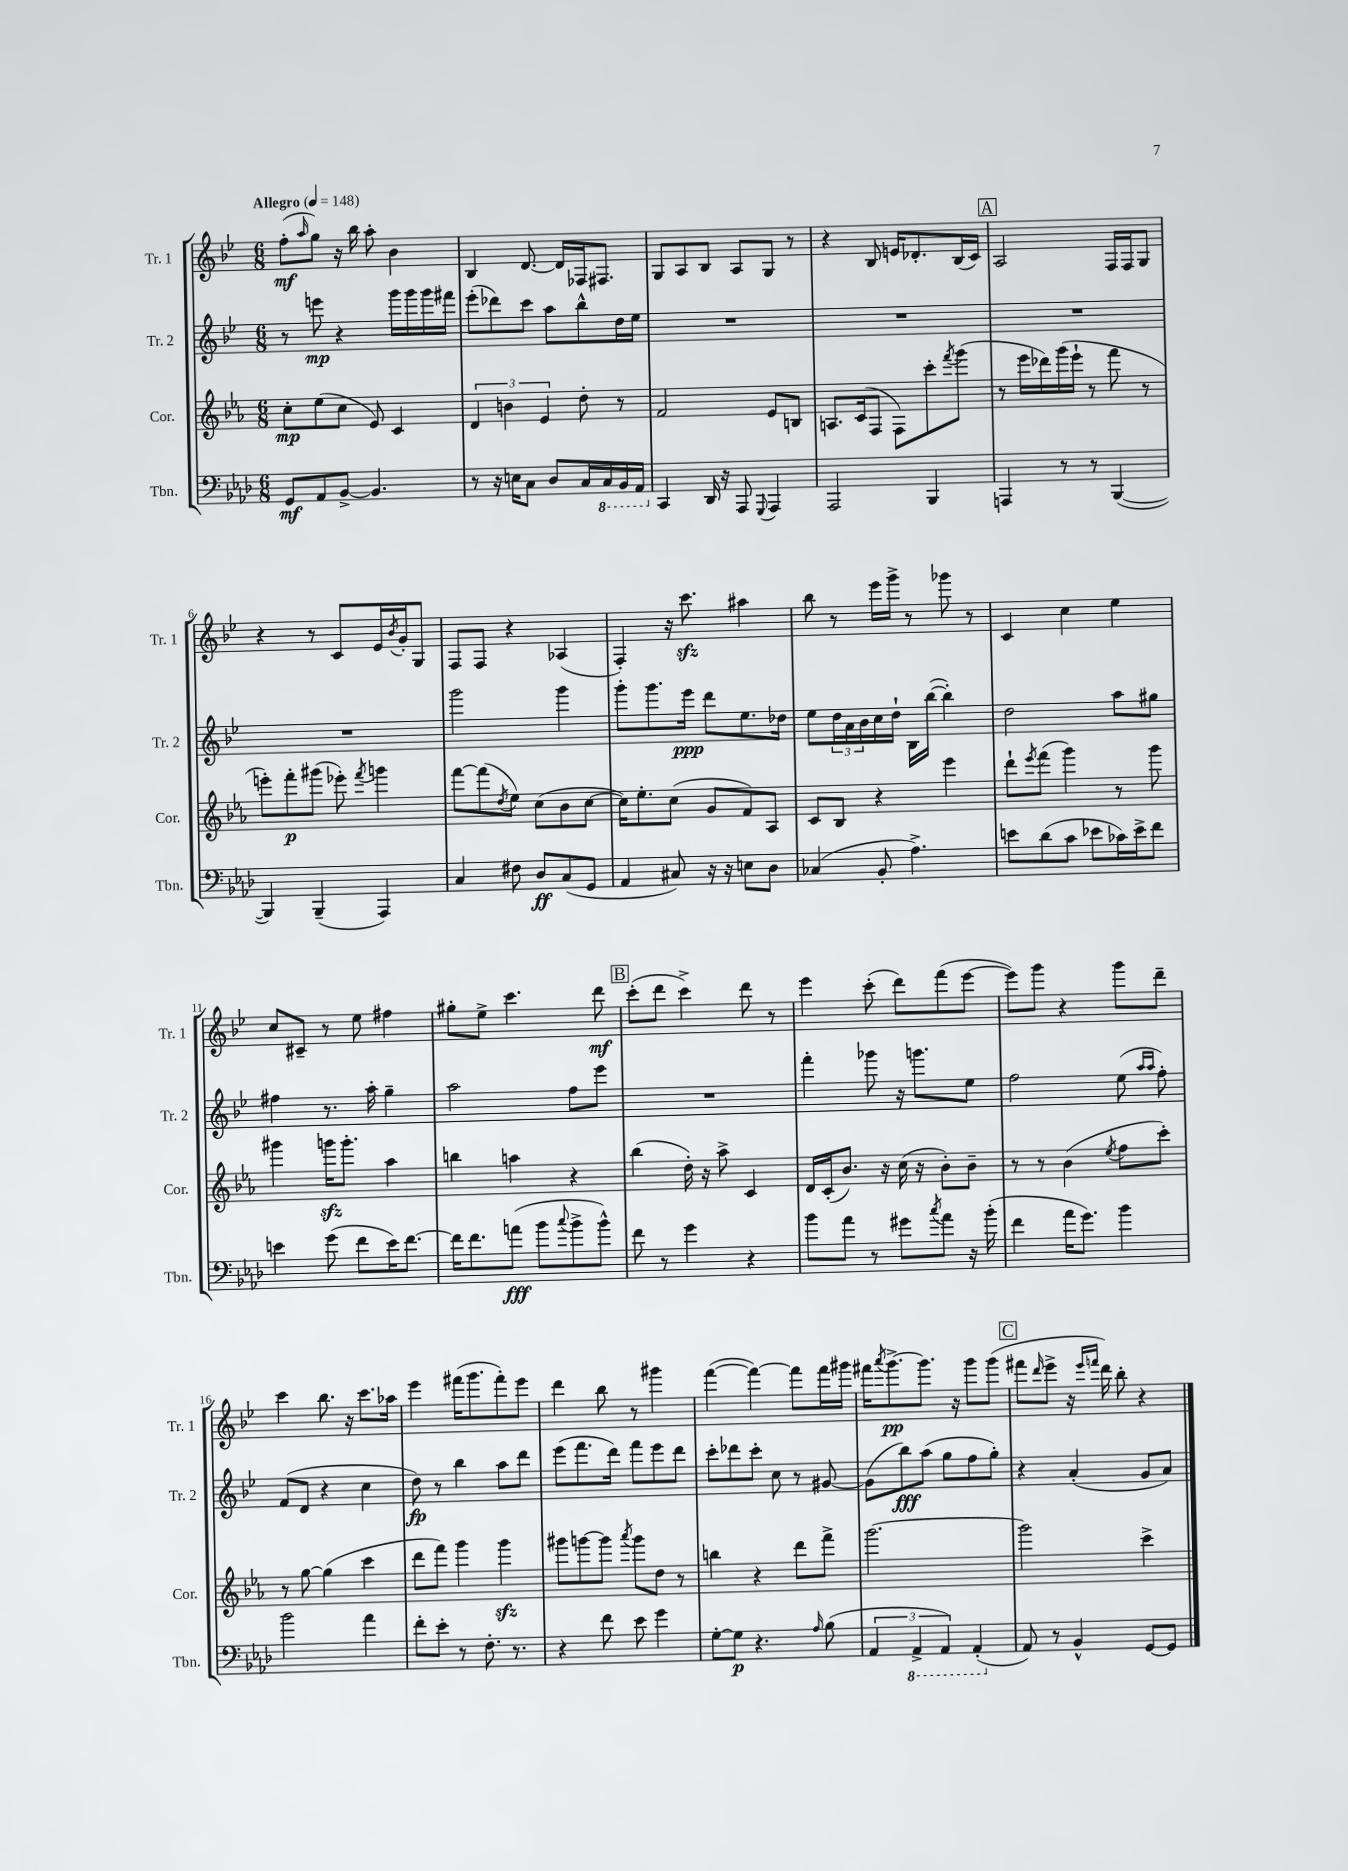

**kern	**dynam	**kern	**dynam	**kern	**dynam	**kern	**dynam
*part4	*part4	*part3	*part3	*part2	*part2	*part1	*part1
*staff4	*staff4	*staff3	*staff3	*staff2	*staff2	*staff1	*staff1
*I"Tbn.	*	*I"Cor.	*	*I"Tr. 2	*	*I"Tr. 1	*
*I'Tbn.	*	*I'Cor.	*	*I'Tr. 2	*	*I'Tr. 1	*
*clefF4	*	*clefG2	*	*clefG2	*	*clefG2	*
*k[b-e-a-d-]	*	*k[b-e-a-]	*	*k[b-e-]	*	*k[b-e-]	*
*M6/8	*	*M6/8	*	*M6/8	*	*M6/8	*
*MM148	*	*MM148	*	*MM148	*	*MM148	*
=1	=1	=1	=1	=1	=1	=1	=1
!	!	!	!	!	!	!LO:TX:a:B:t=Allegro	!
8GG/L	mf	8cc'\L	mp	8r	.	(8ff'\L	mf
.	.	.	.	.	.	16qqaa/	.
8AA-/	.	(8ee-\	.	8eeen\	mp	8gg\J)	.
[8BB-^/J	.	8cc\J	.	4r	.	16r	.
.	.	.	.	.	.	16bb-\	.
4.BB-/]	.	8e-/)	.	.	.	8aa'\	.
.	.	4c/	.	16ggg\LL	.	4b-\	.
.	.	.	.	16ggg\	.	.	.
.	.	.	.	16ggg\	.	.	.
.	.	.	.	16fff#X\JJ	.	.	.
=2	=2	=2	=2	=2	=2	=2	=2
8r	.	6d/	.	(8eee-'\L	.	4B-/	.
16r	.	.	.	8ddd-X\)	.	.	.
.	.	6bn\	.	.	.	.	.
16En\KL	.	.	.	.	.	.	.
8C\J	.	.	.	8ccc\J	.	[8.d/	.
.	.	6e-/	.	.	.	.	.
8D-/L	.	.	.	8aa\L	.	.	.
.	.	.	.	.	.	16d/LL]	.
16C/L	.	8dd'\	.	8bb-^^\	.	16F-X/J	.
*8ba	*	*	*	*	*	*	*
16CC/	.	.	.	.	.	8.F#X/J	.
16BBB-/	.	8r	.	16dd\L	.	.	.
16AAA-/JJ	.	.	.	16ee-\JJ	.	.	.
=3	=3	=3	=3	=3	=3	=3	=3
*X8ba	*	*	*	*	*	*	*
4CC/	.	2f/	.	2.r	.	8G/L	.
.	.	.	.	.	.	8A/	.
16DD-/	.	.	.	.	.	8B-/J	.
16r	.	.	.	.	.	.	.
8AAA-/	.	.	.	.	.	8A/L	.
8qqGGG/	.	.	.	.	.	.	.
4AAA-/	.	8e-/L	.	.	.	8G/J	.
.	.	8Bn/J	.	.	.	8r	.
=4	=4	=4	=4	=4	=4	=4	=4
2AAA-/	.	8.An/L	.	2.r	.	4r	.
.	.	(16c/k	.	.	.	.	.
.	.	8F/J	.	.	.	8B-/	.
.	.	8F\L)	.	.	.	16en/KL	.
.	.	.	.	.	.	8.d-X'/	.
4BBB-/	.	8ccc'\	.	.	.	.	.
.	.	8qfff/	.	.	.	.	.
.	.	(8ggg\J	.	.	.	(16B-/L	.
.	.	.	.	.	.	16c/JJ)	.
!!LO:REH:place=s1:t=A
=5	=5	=5	=5	=5	=5	=5	=5
4AAAn/	.	8r	.	2.r	.	2A/	.
.	.	16eee-\LL	.	.	.	.	.
.	.	16ddd-X\)	.	.	.	.	.
8r	.	(16ggg\	.	.	.	.	.
.	.	16eee-`\JJ	.	.	.	.	.
8r	.	8r	.	.	.	.	.
([4BBB-/	.	8fff\	.	.	.	16F/LL	.
.	.	.	.	.	.	16F/J	.
.	.	8r	.	.	.	8G/J	.
!!LO:LB:g=z
=6	=6	=6	=6	=6	=6	=6	=6
4BBB-/])	.	8eeen'\L)	.	2.r	.	4r	.
.	.	8fff'\	p	.	.	.	.
(4BBB-~/	.	(8ggg#X\J	.	.	.	8r	.
.	.	8eee-X'\)	.	.	.	8c/L	.
.	.	8qfff/	.	.	.	.	.
4AAA-/)	.	4gggn\	.	.	.	16e-/L	.
.	.	.	.	.	.	8qb-/	.
.	.	.	.	.	.	16g'/J	.
.	.	.	.	.	.	8G/J	.
=7	=7	=7	=7	=7	=7	=7	=7
4C/	.	[8fff\L	.	2ggg\	.	8F/L	.
.	.	(8fff\]	.	.	.	8F/J	.
.	.	8qdd/	.	.	.	.	.
8F#X\	.	8ee-\J)	.	.	.	4r	.
8D-/L	ff	(8cc\L	.	.	.	.	.
(8C/	.	8b-\	.	4ggg\	.	(4A-X/	.
8GG/J	.	[8cc\J	.	.	.	.	.
=8	=8	=8	=8	=8	=8	=8	=8
4AA-/	.	16cc\KL])	.	8ggg'\L	.	4F'/)	.
.	.	8.ee-'\	.	.	.	.	.
.	.	.	.	8.ggg\	.	.	.
8C#X/)	.	(8cc\J	.	.	.	16r	.
.	.	.	.	16eee-\Jk	ppp	8.ccczz\	.
16r	.	8g/L	.	8ddd\L	.	.	.
16r	.	.	.	.	.	.	.
8En\L	.	8f/)	.	8.ee-\	.	4aa#X\	.
8D-\J	.	8A-/J	.	.	.	.	.
.	.	.	.	16dd-X\Jk	.	.	.
=9	=9	=9	=9	=9	=9	=9	=9
(4C-X/	.	8c/L	.	8ee-\L	.	8bb-\	.
.	.	8B-/J	.	24dd\L	.	8r	.
.	.	.	.	24a\	.	.	.
.	.	.	.	24b-\	.	.	.
8BB-'/	.	4r	.	16cc\	.	16eee-\LL	.
.	.	.	.	16dd`\JJ	.	16ggg^\JJ	.
4.A-^\)	.	.	.	16B-\LL	.	8r	.
.	.	.	.	([16bb-\JJ	.	.	.
.	.	4eee-\	.	4bb-'\])	.	8ggg-X\	.
.	.	.	.	.	.	8r	.
=10	=10	=10	=10	=10	=10	=10	=10
8en\L	.	8ddd`\L	.	2dd\	.	4c/	.
.	.	8qeee-/	.	.	.	.	.
(8d-\	.	(8fff\J	.	.	.	.	.
8c\J	.	4ggg\)	.	.	.	4cc\	.
8e-X\L	.	.	.	.	.	.	.
16c-X\L)	.	8r	.	8aa\L	.	4ee-\	.
16e-^\J	.	.	.	.	.	.	.
8f\J	.	8ggg\	.	8gg#X\J	.	.	.
!!LO:LB:g=z
=11	=11	=11	=11	=11	=11	=11	=11
4en\	.	4ggg#X\	.	4ff#X\	.	8cc/L	.
.	.	.	.	.	.	8c#X~/J	.
(8g\	.	16gggnzz\KL	.	8.r	.	8r	.
.	.	8.ggg'\J	.	.	.	.	.
8f\L	.	.	.	.	.	8ee-\	.
.	.	.	.	16aa'\	.	.	.
16e\K)	.	4aa-\	.	4gg~\	.	4ff#X\	.
[8.f\J	.	.	.	.	.	.	.
=12	=12	=12	=12	=12	=12	=12	=12
16f\KL]	.	4bbn\	.	2aa\	.	8gg#X'\L	.
8.f\	.	.	.	.	.	.	.
.	.	.	.	.	.	8ee-^\J	.
(8an\J	fff	4aan\	.	.	.	4.ccc\	.
8b-\L	.	.	.	.	.	.	.
8qqcc/	.	.	.	.	.	.	.
8b-^\	.	4r	.	8ff\L	.	.	.
8b-^^\J)	.	.	.	8eee-\J	.	8ddd\	mf
!!LO:REH:place=s1:t=B
=13	=13	=13	=13	=13	=13	=13	=13
8f\	.	(4bb-\	.	2.r	.	(8ccc'\L	.
8r	.	.	.	.	.	8ddd\J	.
4g\	.	16dd'\)	.	.	.	4ccc^\)	.
.	.	16r	.	.	.	.	.
.	.	8aa-^\	.	.	.	.	.
4r	.	4c/	.	.	.	8ddd\	.
.	.	.	.	.	.	8r	.
=14	=14	=14	=14	=14	=14	=14	=14
8b-\L	.	16d/LL	.	4fff'\	.	4eee-\	.
.	.	(16c'/J	.	.	.	.	.
8a-\J	.	8.b-/J)	.	.	.	.	.
8r	.	.	.	8ggg-X\	.	(8ccc'\	.
.	.	16r	.	.	.	.	.
8g#X\L	.	(16cc\	.	16r	.	8ddd\L)	.
.	.	16r	.	8.gggn\L	.	.	.
8qcc/	.	.	.	.	.	.	.
8a-\J	.	8b-'\L)	.	.	.	(8fff\	.
16r	.	8b-~\J	.	8ee-\J	.	[8eee-\J	.
(16b-'\	.	.	.	.	.	.	.
=15	=15	=15	=15	=15	=15	=15	=15
4f\	.	8r	.	2ff\	.	8eee-\L])	.
.	.	8r	.	.	.	8ggg\J	.
16a-\KL	.	(4b-\	.	.	.	4r	.
8.g\J)	.	.	.	.	.	.	.
.	.	8qee-/	.	.	.	.	.
4b-\	.	8ff\L	.	(8ee-\	.	8ggg\L	.
.	.	.	.	16qqaa/LL	.	.	.
.	.	.	.	16qqaa/JJ	.	.	.
.	.	8ccc'\J)	.	8ff'\)	.	8ddd~\J	.
!!LO:LB:g=z
=16	=16	=16	=16	=16	=16	=16	=16
2b-\	.	8r	.	(8f/L	.	4ccc\	.
.	.	[8gg\	.	8d/J	.	.	.
.	.	(4gg\]	.	4r	.	8.bb-\	.
.	.	.	.	.	.	16r	.
4a-\	.	4ccc\	.	4cc\	.	8.ccc\L	.
.	.	.	.	.	.	16aa-X\Jk	.
=17	=17	=17	=17	=17	=17	=17	=17
8f'\L	.	8ddd\L	.	8dd\)	fp	4eee-\	.
8e-'\J	.	8fff\J)	.	8r	.	.	.
8r	.	4ggg\	.	4bb-\	.	(16fff#X\KL	.
.	.	.	.	.	.	8.ggg\	.
8.F'\	.	.	.	.	.	.	.
.	.	4gggzz\	.	8aa\L	.	8fff#'\)	.
8.r	.	.	.	.	.	.	.
.	.	.	.	8ddd\J	.	8eee-\J	.
=18	=18	=18	=18	=18	=18	=18	=18
4r	.	8ggg#X\L	.	(8eee-\L	.	4ddd\	.
.	.	[8gggn\	.	8.fff\	.	.	.
8f\	.	8ggg\J]	.	.	.	8bb-\	.
.	.	.	.	16ddd\Jk)	.	.	.
.	.	8qaaa-/	.	.	.	.	.
8e-\	.	8ggg\L	.	8fff\L	.	8r	.
4g\	.	8dd\J	.	8eee-\	.	4ggg#X\	.
.	.	8r	.	8ddd\J	.	.	.
=19	=19	=19	=19	=19	=19	=19	=19
[8G'\L	.	4bbn\	.	8ccc'\L	.	([4fff\	.
8G\J]	p	.	.	8ddd-X\	.	.	.
4.r	.	4r	.	8ccc'\J	.	4fff\_)	.
.	.	.	.	8cc\	.	.	.
.	.	8ddd\L	.	8r	.	8fff\L]	.
16qqA-/	.	.	.	.	.	.	.
(8B-\	.	8fff^\J	.	[8g#X/	.	16fff\L	.
.	.	.	.	.	.	16ggg#X\JJ	.
=20	=20	=20	=20	=20	=20	=20	=20
6AA-/	.	[2.ggg\	.	(8g#\L]	.	16fff#X\KL	.
.	.	.	.	.	.	8qaaa/	.
.	.	.	.	.	.	[8.ggg^\	pp
.	.	.	.	8bb-\)	fff	.	.
*8ba	*	*	*	*	*	*	*
6AAA-^/	.	.	.	.	.	.	.
.	.	.	.	(8aa\J	.	8.ggg\J]	.
6AAA-/)	.	.	.	.	.	.	.
.	.	.	.	8gg\L	.	.	.
.	.	.	.	.	.	16r	.
(4AAA-'/	.	.	.	8ff\	.	8ggg\L	.
.	.	.	.	8gg'\J)	.	(8ggg\J	.
!!LO:REH:place=s1:t=C
=21	=21	=21	=21	=21	=21	=21	=21
*X8ba	*	*	*	*	*	*	*
8AA-/)	.	2ggg\]	.	4r	.	8fff#X\L	.
.	.	.	.	.	.	16qqddd/	.
8r	.	.	.	.	.	8eee-^\J	.
4BB-^^/	.	.	.	(4a'/	.	16r	.
.	.	.	.	.	.	16qqeee-/LL	.
.	.	.	.	.	.	16qqfffn/JJ	.
.	.	.	.	.	.	16ddd\)	.
.	.	.	.	.	.	8bb-'\	.
[8GG/L	.	4ccc^\	.	8g/L	.	4r	.
8GG/J]	.	.	.	8a/J)	.	.	.
==	==	==	==	==	==	==	==
*-	*-	*-	*-	*-	*-	*-	*-
